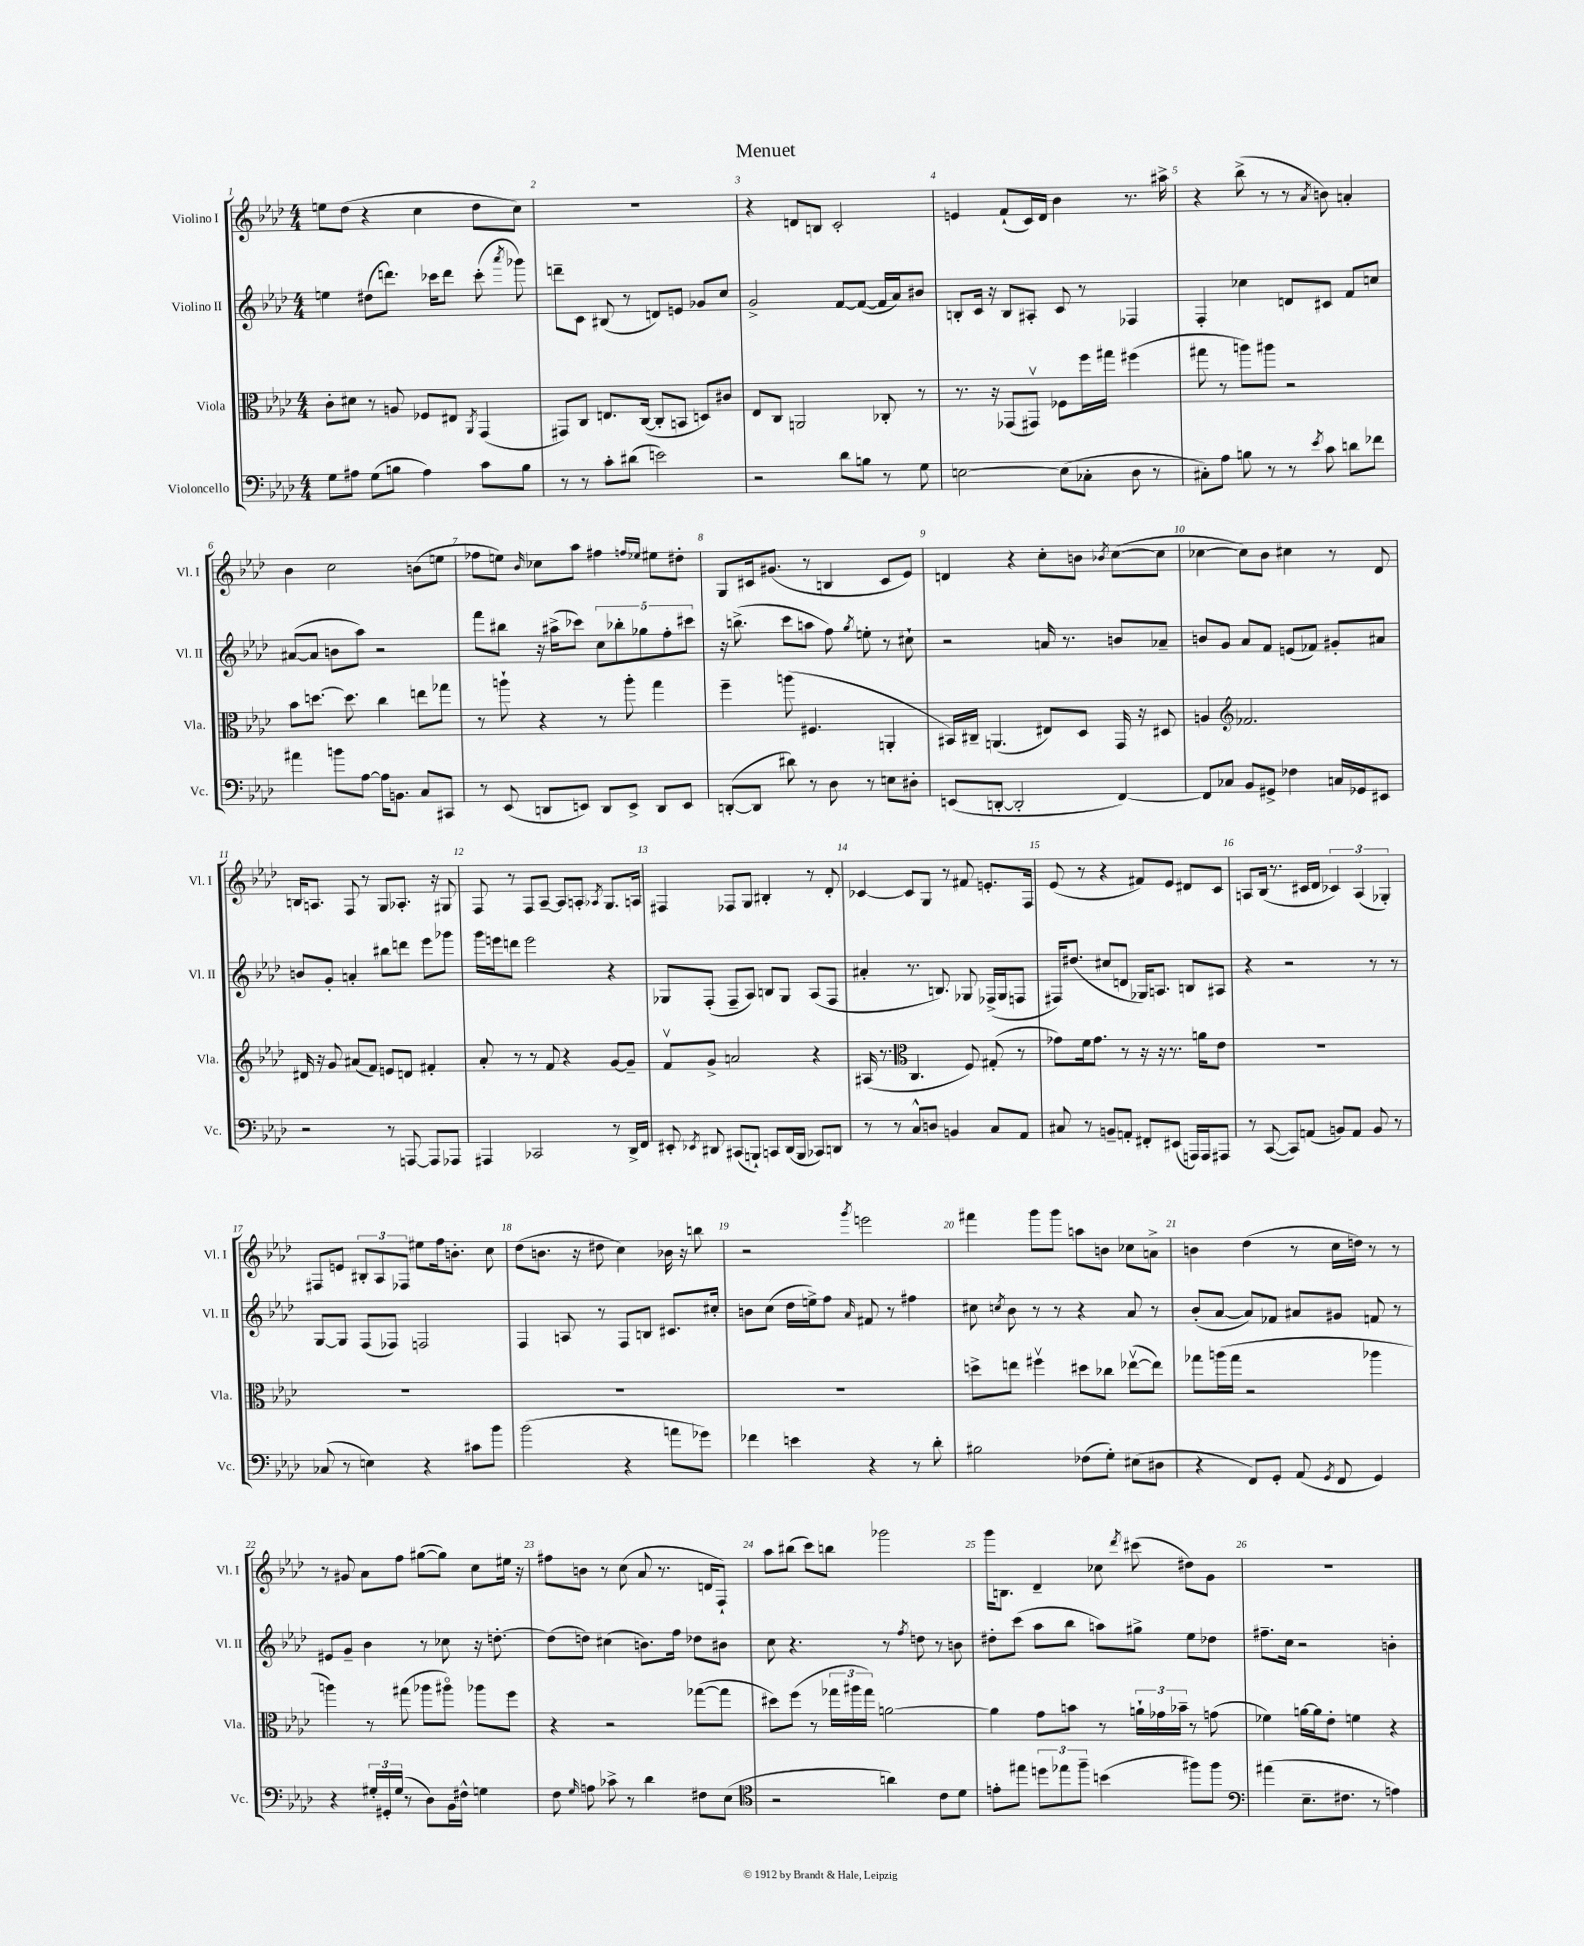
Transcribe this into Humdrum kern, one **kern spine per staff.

**kern	**kern	**kern	**kern
*staff4	*staff3	*staff2	*staff1
*clefF4	*clefC3	*clefG2	*clefG2
*k[b-e-a-d-]	*k[b-e-a-d-]	*k[b-e-a-d-]	*k[b-e-a-d-]
*M4/4	*M4/4	*M4/4	*M4/4
8G	8c'	4ee	8ee
8A#	8d#	.	(8dd-
(8G	8r	(8dd#	4r
8B	8A	8.ddd)	.
4A#)	8F-	.	4cc
.	.	16ccc-	.
.	8E#	8ddd	.
.	8qAA-	.	.
8c	(4GG	(8ccc-'	8dd-
.	.	8qaaa-	.
8B	.	8ggg-)	8cc)
=	=	=	=
8r	8GG#)	8ddd~	1r
8r	8C	8c	.
8c'	8.E	(8B#	.
(8d#	.	8r	.
.	([16C	.	.
2e)	8C']	8d)	.
.	8BB	8e	.
.	8D)	8g-	.
.	8c#	8cc	.
=	=	=	=
2r	8E-	2g^	4r
.	8C	.	.
.	2AA	.	8d
.	.	.	8B
8d-	.	[8f	2c'
8B	.	(8f_	.
8r	8C-'	16f]	.
.	.	16a-)	.
8G	8r	8b#	.
=	=	=	=
[2E	8.r	8B'	4e
.	.	16c	.
.	16r	16r	.
.	(8GG-	8B	(8f`
.	8GG#v)	8A#'	16c)
.	.	.	16d-
(8E]	8F-	8c	4b-
8C-'	16ff	8r	.
.	16gg#	.	.
8D-	(4ff#	4F-	8.r
8r	.	.	.
.	.	.	16aa#^
=	=	=	=
8C#')	8gg#	4F'	4r
8A-	8r	.	.
8B	8aa)	4cc-	(8bb-^
8r	8aa#	.	8r
8r	2r	8d	8r
8qe-	.	.	8qa-
8c	.	8c#	8b)
8d	.	8f	4a'
8f-	.	8cc	.
=	=	=	=
4a#	8b-	([8a#	4b-
.	[8.dd	8a#]	.
8b	.	8b	2cc
.	8.dd]	.	.
[8A-	.	8aa-)	.
16A-]	4cc	2r	.
8.BB	.	.	.
8C	8ee	.	(8b
8CC#	8gg-	.	8ee
=	=	=	=
8r	8r	8fff	8ff-
(8EE-	8aa`	8bb#	8ee)
.	.	.	16qqb-
8DD	4r	16r	8cc-
.	.	(16aa#^	.
8EE)	.	8ccc-)	8aa-
8DD	8r	10cc	4ff#
.	.	10bb-'	.
8EE^	8aa'	.	.
.	.	10gg-	.
.	.	.	16qqff
.	.	.	16qqee-
8DD	4gg	.	8ee#
.	.	10ff'	.
8EE	.	.	8dd#'
.	.	10ccc#	.
=	=	=	=
([8DD'	4ff~	16r	8G
.	.	(8.bb^	.
8DD]	.	.	16c#
.	.	.	(8.g#
8d#)	(8aa	8ccc	.
8r	4.F#	8aa	8r
8D-	.	8ff)	4B
.	.	8qgg	.
8r	.	8ee'	.
8E	4AA'	8r	8c#
8D#'	.	8cc#`	8e-)
=	=	=	=
(8EE	16BB#)	2r	4d
.	16C#~	.	.
[8DD'	(4.AA	.	.
2DD']	.	.	4r
.	8E#)	16a	8cc'
.	.	8.r	.
.	8D-	.	8b
.	.	.	8qb-
[4FF)	16GG	8b	([8cc
.	16r	.	.
.	8D#	8a-~	8cc]
=	=	=	=
8FF]	4A	8b	[4cc-
8C-	.	8g	.
*	*clefG2	*	*
8BB-	2.f-	8a-	8cc-])
8GG#^	.	8f	8b-
4F-	.	(8e	4cc#
.	.	8f-)	.
16C	.	8g#'	8r
16GG-	.	.	.
8EE#	.	8a#	8d-
=	=	=	=
2r	16d#	8b	16B
.	16r	.	8.A
.	8g	8g'	.
.	(8a#	4a'	8F
.	8f)	.	8r
8r	8e	8bb#	8G
[8AAA	8d	8ddd	8.A-'
8AAA]	4f#'	8eee-	.
.	.	.	16r
8AAA-	.	8ggg-	8G#
=	=	=	=
4AAA#	8a-'	16ggg	8F
.	.	16eee	.
.	8r	8ddd	8r
2CC-	8r	2eee	8F
.	8f	.	[8A-~
.	4r	.	8A-]
.	.	.	8A'
.	.	.	8qA-
8r	[8g	4r	8.G
16DD-^	8g~]	.	.
16FF	.	.	16A
=	=	=	=
8EE#'	8fv	8G-	4F#
8qEE-	.	.	.
8DD#	8g^	(8F'	.
(8CC#	2a	8F~	8F-
8BBB`)	.	8A-)	8G
8CC	.	8B	4B#'
(16DD#	.	8G-	.
16BBB	.	.	.
8CC-)	4r	(8A-	8r
8DD	.	8F	8d-'
=	=	=	=
8r	(16A#	4a#'	[4c-
.	8.r	.	.
8r	.	.	.
*	*clefC3	*	*
8C^^	4.C	8.r	8c-]
8D	.	.	8G
.	.	8.B)	.
4BB	.	.	8r
.	8F)	8G-	8f#
8C	(8G#'	(16F-^	8.e'
.	.	16G-	.
8AA-	8r	8F	.
.	.	.	16F
=	=	=	=
8C#	8g-)	16F#)	(8e-
.	.	(8.dd#	.
8r	16f	.	8r
.	8.g-	.	.
8BB~	.	8cc#	4r
8AA'	8r	8d	.
8FF#'	16r	16G-)	8f#)
.	16r	8.A	.
(8EE#	8.r	.	8e-
16AAA)	.	8B	8d#
16AAA	16a	.	.
8AAA#	8e-	8A#	8c
=	=	=	=
8r	1r	4r	8A
([8CC	.	.	(16B-
.	.	.	8.r
8CC])	.	2r	.
(8AA	.	.	16c#
.	.	.	16d-
8BB)	.	.	6c-)
8AA	.	.	.
.	.	.	(6A
8BB	.	8r	.
.	.	.	6G-')
8r	.	8r	.
=	=	=	=
(8C-	1r	[8G	8F#
8r	.	8G]	8e
4E)	.	(8F	12B#'
.	.	.	12A-
.	.	8F-)	.
.	.	.	12F-
4r	.	2F	8ee#
.	.	.	16ff
.	.	.	8.b'
8c#	.	.	.
8b-	.	.	8cc
=	=	=	=
(2b-	1r	4F	(8dd-
.	.	.	8.b
.	.	8A	.
.	.	.	16r
.	.	8r	8dd#
4r	.	8F	4cc)
.	.	8B	.
8a	.	8.c#	16b-
.	.	.	16r
8g-)	.	.	8bb
.	.	16cc#'	.
=	=	=	=
4f-	1r	8b	2r
.	.	(8cc	.
4e	.	16dd-	.
.	.	16ee^)	.
.	.	8ff	.
.	.	16qqa-	8qggg
4r	.	8f#	2eee
.	.	8r	.
8r	.	4ff#	.
8d-'	.	.	.
=	=	=	=
2B#	8dd^	8cc#	4fff#
.	.	8qcc	.
.	8ee	8b-	.
.	4ff#v	8r	8ggg
.	.	8r	8ggg
(8F-	8dd#	4r	8aa
8G')	8cc-	.	8b
(8E#	([8ee-v	8a-	8cc-
8D#	8ee-])	8r	8a^
=	=	=	=
4r	8gg-	(8b-'	4b
.	(16aa	[8a-	.
.	16gg-	.	.
8FF)	2r	8a-])	(4dd-
8GG'	.	8f-	.
(8AA-	.	8a#	8r
8qGG	.	.	.
8FF	.	8g#	16cc
.	.	.	16dd)
4GG)	4aa-	8f	8r
.	.	8r	8r
=	=	=	=
4r	4aa)	8e#	8r
.	.	8g~	8g#
24G#'	8r	4b-	8a-
24GG#'	.	.	.
(24G#	.	.	.
8r	(8gg#	.	8ff
8D-)	8aa-	8r	([8gg#
16BB-	8aa#o)	8cc-	8gg#])
16F#^^	.	.	.
4G	8aa-	16r	8cc
.	.	[8.dd'	.
.	8ff	.	16ee#
.	.	.	16r
=	=	=	=
8F	4r	(8dd]	8ff#
16qqG	.	.	.
8A	.	8dd)	8b
8c-^	2r	(4cc#	8r
8r	.	.	(8cc
4d-	.	8.b)	8a-
.	.	.	8.r
.	.	16ff	.
8F#	([8gg-	8dd-	.
.	.	.	16d
(8E-	8gg-]	8b#	8F`)
=	=	=	=
*clefC4	*	*	*
2r	8dd#)	8cc	8aa-
.	(8ff	4.r	(8bb#
.	8r	.	8ccc)
.	24gg-	.	8bb
.	24aa#	.	.
.	24gg-)	.	.
4a)	[2a	8r	2ggg-
.	.	8qff	.
.	.	8dd	.
8c	.	8r	.
8d-	.	8b	.
=	=	=	=
8e'	4a]	8dd#'	16ggg
.	.	.	8.B
8ee#	.	(8ccc	.
12dd	8g	8aa-	4d-~
12ee-	.	.	.
.	8b	8bb-	.
12ff~	.	.	.
(4b	8r	8aa)	8cc-
.	.	.	8qddd-
.	24a`	8gg#^	(8ccc#
.	24g-	.	.
.	24b-~	.	.
8ff#)	8r	8ee-	8dd#)
8ff#	(8g	8dd-	8g
=	=	=	=
*clefF4	*	*	*
(4a#	4f-)	8.ff#~	1r
.	.	16cc	.
8.E-~	[16a	2r	.
.	16a]	.	.
.	8e-'	.	.
8.F#	.	.	.
.	4f	.	.
8r	.	.	.
4A)	4r	4b'	.
==	==	==	==
*-	*-	*-	*-
